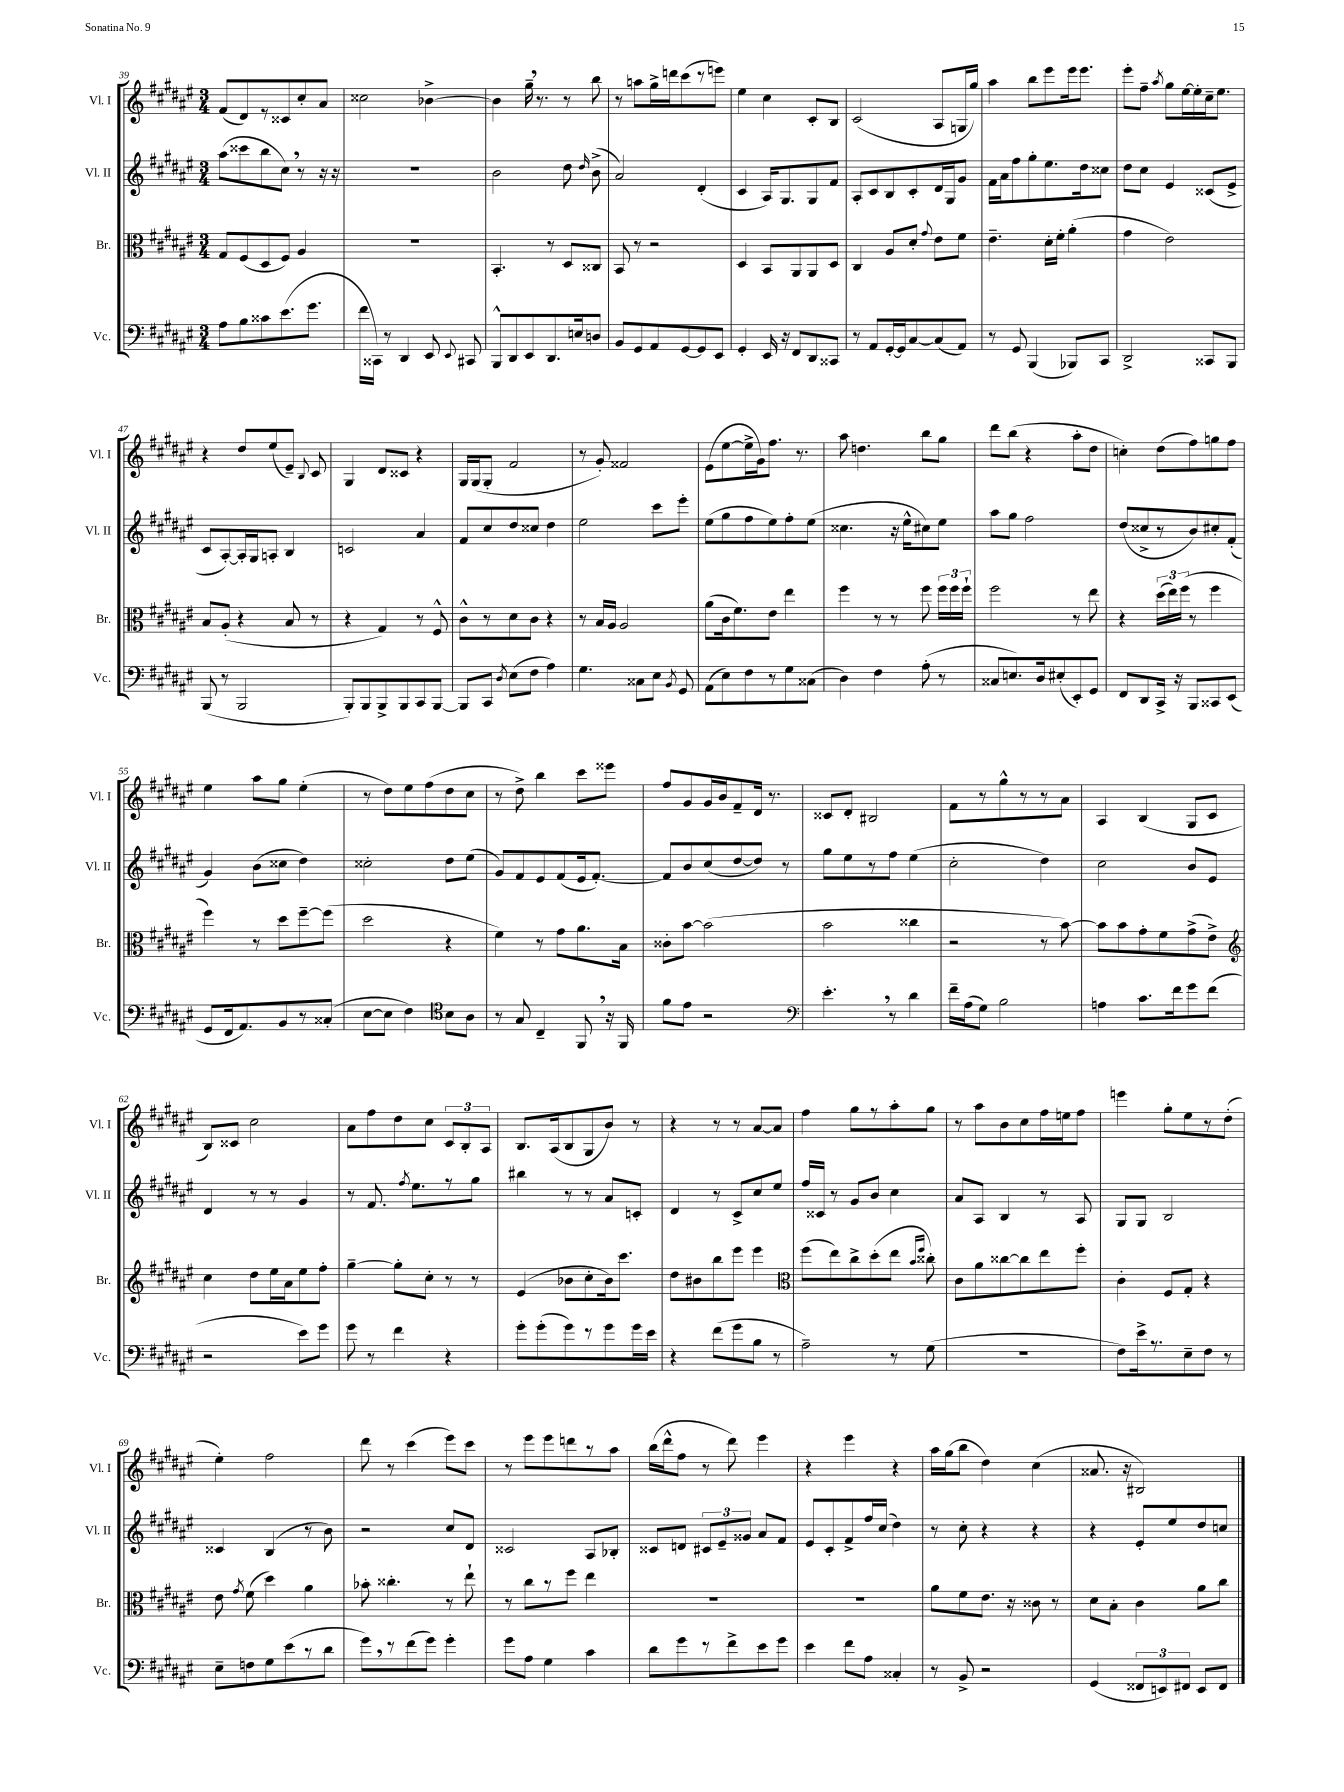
<<
\new StaffGroup <<
\new Staff = "s0" \with { instrumentName = "Vl. I" shortInstrumentName = "Vl. I" } {
    \clef treble \key fis \major \numericTimeSignature \time 3/4
    \autoBeamOff fis'8[( dis'8) r8 cisis'8 cis''8-. ais'8] |
    cisis''2 bes'4~-> |
    bes'4 gis''16-- \breathe r8. r8 b''8 |
    r8 a''8[ gis''16-> d'''16 cis'''8( r8 e'''8]) |
    eis''4 cis''4 cis'8[-. b8] |
    cis'2( ais8[ g16 gis''16]) |
    ais''4 b''8[ eis'''8 eis'''16 eis'''8.] |
    eis'''8[-. fis''8]-- \acciaccatura { ais''8 } gis''8[ eis''16~ eis''16-. cis''16-- eis''8.] |
    r4 dis''8[ eis''8( eis'8]--) \appoggiatura { b8 } cis'8 |
    gis4 dis'8[ cisis'8] r4 |
    gis16[ gis16( gis8]-. fis'2 |
    r8 gis'8-.) fisis'2 |
    eis'8[( eis''8~ eis''16-> gis'16) fis''8.] r8. |
    ais''8 d''4. b''8[ gis''8] |
    dis'''8[ b''8]( r4 ais''8[-. dis''8] |
    c''4-.) dis''8[( fis''8) g''8 fis''8] |
    eis''4 ais''8[ gis''8] eis''4-.( |
    r8 dis''8[) eis''8 fis''8( dis''8 cis''8] |
    r8 dis''8->) b''4 cis'''8[ eisis'''8] |
    fis''8[ gis'8 gis'16 b'16 fis'8-- dis'16] r8. |
    cisis'8[ dis'8]-. bis2 |
    fis'8[ r8 gis''8-^ r8 r8 ais'8] |
    ais4 b4( gis8[ cis'8] |
    b8[) cisis'8] cis''2 |
    ais'8[ fis''8 dis''8 cis''8] \tuplet 3/2 { cis'8[ b8-. ais8] } |
    b8.[ ais16( b8 gis8 b'8]) r8 |
    r4 r8 r8 ais'8[~ ais'8] |
    fis''4 gis''8[ r8 ais''8-. gis''8] |
    r8 ais''8[ b'8 cis''8 fis''16 e''16 fis''8] |
    e'''4 gis''8[-. eis''8 r8 dis''8]-.( |
    eis''4-.) fis''2 |
    dis'''8 r8 cis'''4( eis'''8[) cis'''8] |
    r8 eis'''8[ eis'''8 d'''8 r8 ais''8] |
    b''16[( dis'''16-^ fis''8] r8 dis'''8) eis'''4 |
    r4 eis'''4 r4 |
    ais''16[ gis''16( b''8] dis''4) cis''4( |
    aisis'8. r16 bis2) \bar "|." |
}
\new Staff = "s1" \with { instrumentName = "Vl. II" shortInstrumentName = "Vl. II" } {
    \clef treble \key fis \major \numericTimeSignature \time 3/4
    \autoBeamOff ais''8[( cisis'''8 b''8 cis''8]) \breathe r8 r16 r16 |
    R2. |
    b'2 dis''8 \grace { dis''16 } b'8->( |
    ais'2) dis'4-.( |
    cis'4 ais16[) gis8. gis8 fis'8] |
    ais8[-. cis'8 b8 cis'8-. dis'16 gis16 gis'8] |
    fis'16[ ais'16 fis''8 gis''8-. eis''8. dis''16 cisis''8] |
    dis''8[ cis''8] eis'4 cisis'8[( eis'8]-> |
    cis'8[ ais8~-.) ais16-. gis16 a8]-. b4 |
    c'2 ais'4 |
    fis'8[ cis''8 dis''8 cisis''8] dis''4 |
    eis''2 cis'''8[ eis'''8]-. |
    eis''8[( gis''8 fis''8 eis''8) fis''8-. eis''8]( |
    cisis''4. r16 eis''16[-^ cis''8) eis''8] |
    ais''8[ gis''8] fis''2 |
    dis''8[( cisis''8-> r8 b'8) cis''8-. fis'8]-.( |
    gis'4) b'8[( cisis''8] dis''4) |
    cisis''2-. dis''8[ eis''8]( |
    gis'8[) fis'8 eis'8 fis'8( eis'16 fis'8.]~-.) |
    fis'8[ b'8 cis''8( dis''8~ dis''8]) r8 |
    gis''8[ eis''8 r8 fis''8] eis''4( |
    cis''2-. dis''4) |
    cis''2 b'8[ eis'8] |
    dis'4 r8 r8 gis'4 |
    r8 fis'8. \acciaccatura { fis''8 } eis''8.[ r8 gis''8] |
    bis''4 r8 r8 ais'8[ c'8]-. |
    dis'4 r8 cis'8[-> cis''8 eis''8] |
    fis''16[ cisis'16] r8 gis'8[ b'8] cis''4 |
    ais'8[ ais8] b4 r8 ais8 |
    gis8[ gis8] b2 |
    cisis'4 b4( r8 b'8) |
    r2 cis''8[ dis'8] |
    cisis'2 ais8[ bes8]-. |
    cisis'8[ d'8] \tuplet 3/2 { cis'8[ eis'8-- gisis'8] } ais'8[ fis'8] |
    eis'8[ cis'8-. fis'8-> fis''16 cis''16]( dis''4) |
    r8 cis''8-. r4 r4 |
    r4 eis'8[-. eis''8 dis''8 c''8] \bar "|." |
}
\new Staff = "s2" \with { instrumentName = "Br." shortInstrumentName = "Br." } {
    \clef alto \key fis \major \numericTimeSignature \time 3/4
    \autoBeamOff gis8[ fis8( dis8 fis8]) ais4 |
    R2. |
    b,4.-. r8 dis8[ cisis8] |
    b,8 r8 r2 |
    dis4 b,8[ ais,8 ais,8 dis8] |
    cis4 ais8[ dis'8]-. \appoggiatura { gis'8 } eis'8[ fis'8] |
    eis'4.-- dis'16[-. fis'16]-. ais'4-.( |
    gis'4 eis'2) |
    b8[ ais8]-.( r4 b8 r8 |
    r4 gis4) r8 fis8-^ |
    cis'8[-^ r8 dis'8 cis'8] r4 |
    r8 b16[ ais16] ais2 |
    ais'8[( cis'16 fis'8.) eis'8] eis''4 |
    fis''4 r8 r8 fis''8 \tuplet 3/2 { fis''16[ fis''16 fis''16]-! } |
    fis''2 r8 eis''8 |
    r4 \tuplet 3/2 { dis''16[( eis''16) fis''16]( } r8 fis''4 |
    fis''4) r8 dis''8[ fis''8~-- fis''8]( |
    dis''2 r4 |
    fis'4) r8 gis'8[ ais'8. b16] |
    cisis'8[-. b'8]~ b'2( |
    b'2 cisis''4 |
    r2 r8 b'8~) |
    b'8[ b'8 gis'8-. fis'8 gis'8->( eis'8]->) |
    \clef treble cis''4 dis''8[ eis''16 ais'16 eis''8 fis''8]-. |
    gis''4~-- gis''8[-. cis''8]-. r8 r8 |
    eis'4( bes'8[ cis''8-. bes'16) cis'''8.] |
    dis''8[ bis'8 b''8 eis'''8] eis'''4 |
    \clef alto fis''8[( eis''8) cis''8-> dis''8-.( eis''8] \grace { b'16[ fis''16] } cisis''8-.) |
    cis'8[ ais'8 cisis''8~ cisis''8 eis''8 fis''8]-. |
    cis'4-. fis8[ gis8]-. r4 |
    eis'8 \acciaccatura { gis'8 } fis'8( dis''4) ais'4 |
    bes'8-. cisis''4.-. r8 eis''8-! |
    r8 cis''8[ r8 fis''8] eis''4 |
    R2. |
    R2. |
    ais'8[ fis'8 eis'8.] r16 cisis'8 r8 |
    dis'8[ b8]-. cis'4 ais'8[ cis''8] \bar "|." |
}
\new Staff = "s3" \with { instrumentName = "Vc." shortInstrumentName = "Vc." } {
    \clef bass \key fis \major \numericTimeSignature \time 3/4
    \autoBeamOff ais8[ b8 cisis'8 eis'8.( gis'8.] |
    fis'16[ cisis,16]) r8 dis,4 eis,8 \appoggiatura { eis,8 } cis,8 |
    b,,8[-^ dis,8 eis,8 dis,8. e16 d8] |
    b,8[ gis,8 ais,8 gis,8~ gis,8 eis,8] |
    gis,4-. eis,16 r16 fis,8[ dis,8 cisis,8] |
    r8 ais,8[ gis,16~-. gis,16 cis8~ cis8( ais,8]) |
    r8 gis,8 b,,4( bes,,8[) cis,8] |
    dis,2-> cisis,8[ b,,8] |
    b,,8( r8 b,,2 |
    b,,8[-.) b,,8 b,,8-> b,,8 cis,8 b,,8]~ |
    b,,8[ cis,8] \acciaccatura { dis8 } eis8[( fis8] ais4) |
    gis4. cisis8[ eis8] \acciaccatura { b,8 } gis,8 |
    ais,8[( eis8) fis8 r8 gis8 cisis8]( |
    dis4) fis4 ais8-.( r8 |
    cisis8[ e8.) dis16 eis8-.( eis,8-.) gis,8] |
    fis,8[ dis,8 cis,16]-> r16 b,,8[ cisis,8 eis,8]( |
    gis,8[ fis,16 ais,8.) b,8 r8 cisis8]-.( |
    eis8[~ eis8] fis4) \clef tenor b8[ ais8] |
    r8 gis8 cis4-- fis,8 \breathe r16 fis,16 |
    fis'8[ eis'8] r2 |
    \clef bass eis'4.-. \breathe r8 dis'4 |
    fis'16[-- ais16( gis8]) b2 |
    a4 cis'8.[ fis'16 gis'8 fis'8]( |
    r2 eis'8[) gis'8] |
    gis'8 r8 fis'4 r4 |
    gis'8[-. gis'8-.( gis'8) r8 gis'8 gis'16 eis'16] |
    r4 fis'8[( gis'8 b8] r8 |
    ais2--) r8 gis8( |
    R2. |
    fis8[) eis'16-> r8. eis8-- fis8] r8 |
    eis8[-- f8 gis8 eis'8( r8 dis'8] |
    gis'8[) \breathe r8 fis'8( gis'8]) gis'4-. |
    gis'8[ ais8] gis4 cis'4 |
    dis'8[ gis'8 r8 fis'8-> eis'8 gis'8] |
    eis'4 fis'8[ ais8] cisis4-. |
    r8 b,8-> r2 |
    gis,4( \tuplet 3/2 { fisis,8[ e,8) fis,8] } e,8[ fis,8] \bar "|." |
}
>>
>>
\layout { \context { \Score currentBarNumber = #39 } }
